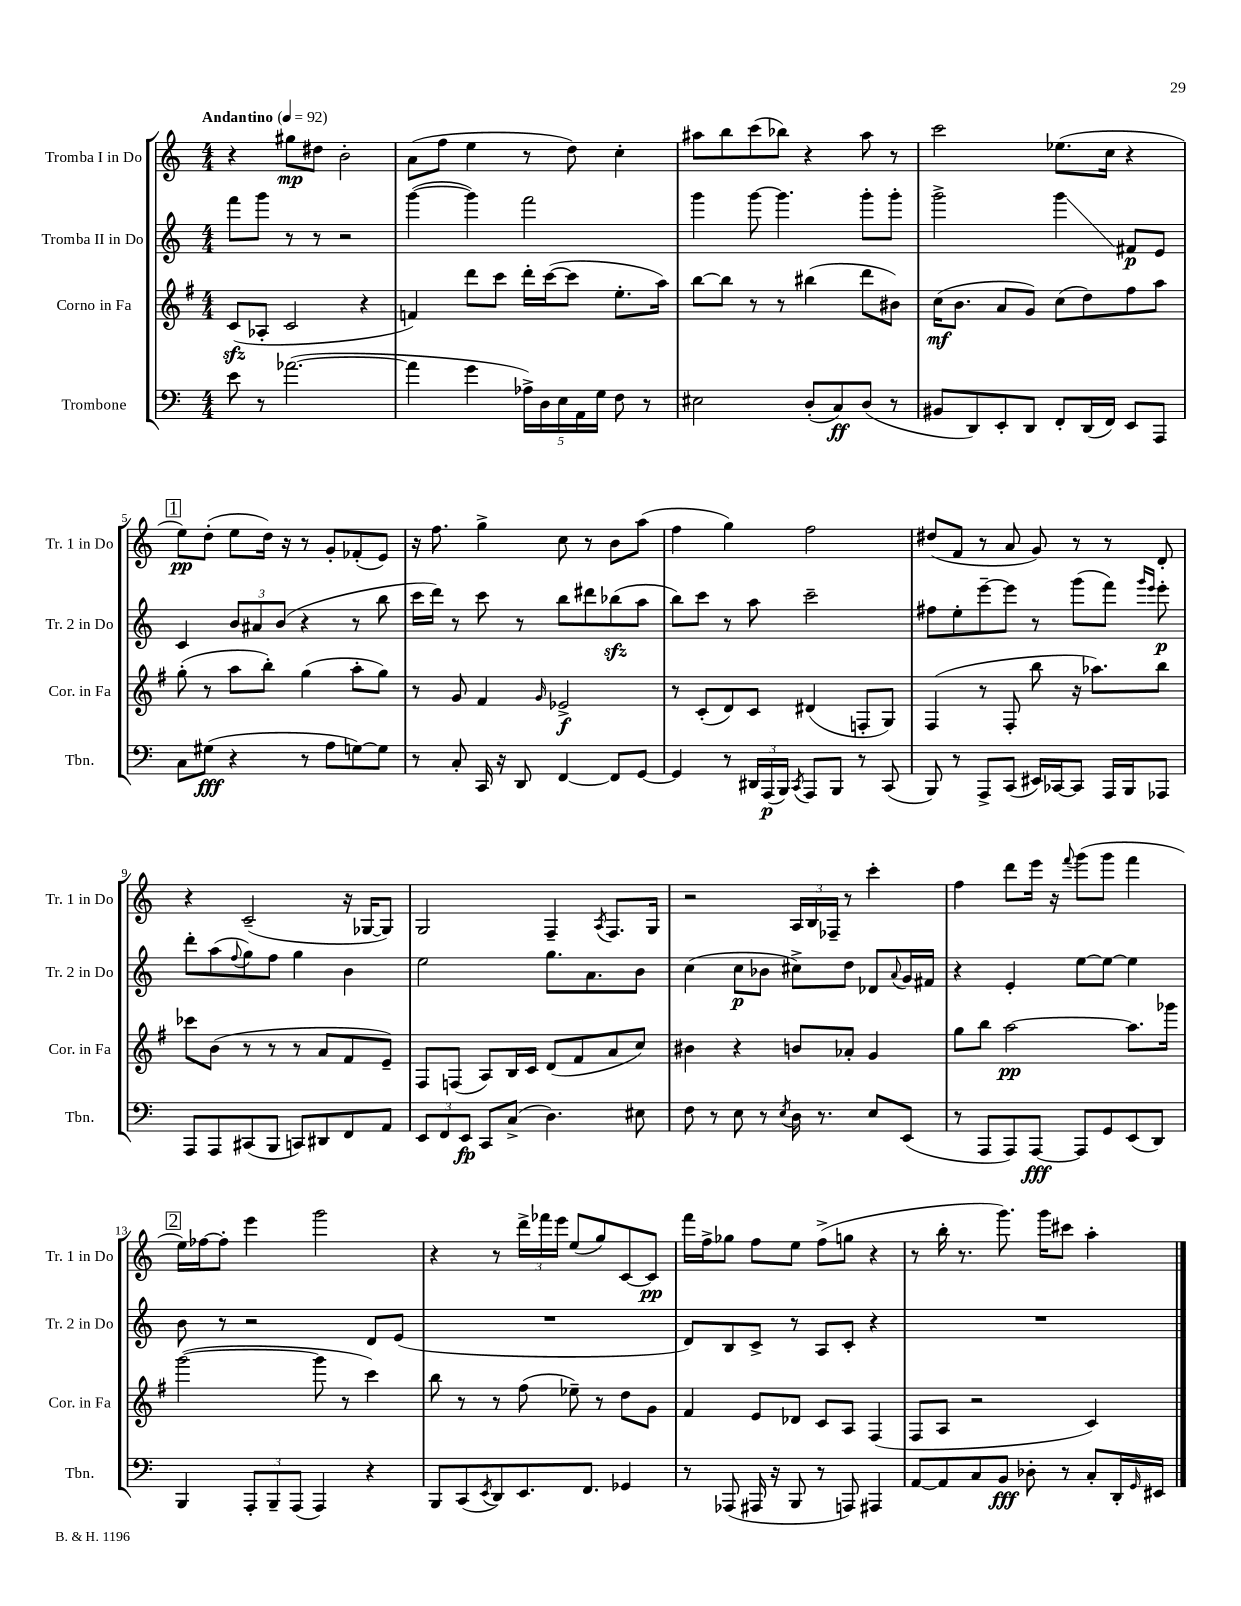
<<
\new StaffGroup <<
\new Staff = "s0" \with { instrumentName = "Tromba I in Do" shortInstrumentName = "Tr. 1 in Do" } {
    \clef treble \key c \major \numericTimeSignature \time 4/4 \tempo "Andantino" 4 = 92
    r4 gis''8\mp dis''8 b'2-. |
    a'8( f''8 e''4 r8 d''8) c''4-. |
    ais''8 b''8 c'''8( bes''8) r4 ais''8 r8 |
    c'''2 ees''8.( c''16 r4 |
    \mark \markup { \box "1" } e''8\pp) d''8-.( e''8 d''16) r16 r8 g'8-. fes'8-.( e'8) |
    r16 f''8. g''4-> c''8 r8 b'8 a''8( |
    f''4 g''4) f''2 |
    dis''8( f'8 r8 a'8 g'8) r8 r8 d'8-. |
    r4 c'2--( r16 ges16~ ges8) |
    g2 f4-- \acciaccatura { a8 } f8. g16 |
    r2 \tuplet 3/2 { a16 b16 fes16-- } r8 c'''4-. |
    f''4 d'''8 e'''16 r16 \appoggiatura { f'''8 } g'''8( g'''8 f'''4 |
    \mark \markup { \box "2" } e''16) fes''16~ fes''8-. e'''4 g'''2 |
    r4 r8 \tuplet 3/2 { d'''16-> fes'''16 e'''16 } e''8( g''8) c'8~ c'8\pp |
    f'''16 f''16-> ges''8 f''8 e''8 f''8->( g''8 r4 |
    r8 b''16-. r8. g'''8.) g'''16 cis'''8 a''4-. \bar "|." |
}
\new Staff = "s1" \with { instrumentName = "Tromba II in Do" shortInstrumentName = "Tr. 2 in Do" } {
    \clef treble \key c \major \numericTimeSignature \time 4/4
    f'''8 g'''8 r8 r8 r2 |
    g'''4~( g'''4) f'''2 |
    g'''4 g'''8~ g'''4. g'''8-. g'''8-. |
    g'''2-> g'''4\glissando fis'8\p e'8 |
    \mark \markup { \box "1" } c'4 \tuplet 3/2 { b'8 ais'8 b'8( } r4 r8 b''8 |
    c'''16 d'''16) r8 c'''8 r8 b''8 dis'''8 bes''8\sfz( a''8 |
    b''8) c'''8 r8 a''8 c'''2-- |
    fis''8 e''8-. e'''8~-- e'''8 r8 g'''8( f'''8) \grace { g'''16 e'''16 } e'''8-.\p |
    d'''8-. a''8( \appoggiatura { f''8 } g''8) f''8 g''4 b'4 |
    e''2 g''8. a'8. b'8 |
    c''4( c''8\p bes'8 cis''8->) d''8 des'8 \appoggiatura { a'8 } g'16 fis'16 |
    r4 e'4-. e''8~ e''8~ e''4 |
    \mark \markup { \box "2" } b'8 r8 r2 d'8 e'8( |
    R1 |
    d'8) b8 c'8-> r8 a8 c'8-. r4 |
    R1 \bar "|." |
}
\new Staff = "s2" \with { instrumentName = "Corno in Fa" shortInstrumentName = "Cor. in Fa" } {
    \clef treble \key g \major \numericTimeSignature \time 4/4
    c'8\sfz( aes8-. c'2 r4 |
    f'4) d'''8 c'''8 d'''16-. c'''16~( c'''8 e''8.-. a''16) |
    b''8~ b''8 r8 r8 bis''4( d'''8 bis'8) |
    c''16\mf( b'8. a'8 g'8) c''8( d''8) fis''8 a''8 |
    \mark \markup { \box "1" } g''8-.( r8 a''8 b''8-.) g''4( a''8-. g''8) |
    r8 g'8 fis'4 \grace { g'16 } ees'2->\f |
    r8 c'8-.( d'8) c'8 dis'4( f8-. g8) |
    fis4( r8 fis8-. b''8 r16 aes''8.) b''8 |
    ces'''8 b'8( r8 r8 r8 a'8 fis'8 e'8--) |
    fis8 f8( a8) b16 c'16 d'8( fis'8 a'8 c''8) |
    bis'4 r4 b'8 aes'8-. g'4 |
    g''8 b''8 a''2~\pp a''8. ges'''16 |
    \mark \markup { \box "2" } g'''2~( g'''8 r8 c'''4) |
    b''8 r8 r8 fis''8( ees''8--) r8 d''8 g'8 |
    fis'4 e'8 des'8 c'8 a8 fis4( |
    fis8 a8 r2 c'4) \bar "|." |
}
\new Staff = "s3" \with { instrumentName = "Trombone" shortInstrumentName = "Tbn." } {
    \clef bass \key c \major \numericTimeSignature \time 4/4
    e'8 r8 aes'2.~( |
    aes'4 g'4 \tuplet 5/4 { aes16->) d16 e16 a,16 g16 } f8 r8 |
    eis2 d8-.( c8\ff) d8( r8 |
    bis,8 d,8) e,8-. d,8 f,8-. d,16( f,16) e,8 a,,8 |
    \mark \markup { \box "1" } c8 gis8\fff( r4 r8 a8 g8~) g8 |
    r8 c8-. c,16 r16 d,8 f,4~ f,8 g,8~ |
    g,4 r8 \tuplet 3/2 { dis,16 a,,16\p( b,,16) } \acciaccatura { c,8 } a,,8 b,,8 r8 c,8( |
    b,,8) r8 a,,8-> c,8( eis,16) ces,16~ ces,8 a,,16 b,,16 aes,,8 |
    a,,8 a,,8 cis,8( b,,8 c,8) dis,8 f,8 a,8 |
    \tuplet 3/2 { e,8 f,8 e,8\fp } c,8 c8->( d4.) eis8 |
    f8 r8 e8 r8 \acciaccatura { e8 } d16 r8. e8 e,8( |
    r8 a,,8 a,,8) a,,8~\fff a,,8 g,8 e,8( d,8) |
    \mark \markup { \box "2" } b,,4 \tuplet 3/2 { a,,8-. b,,8-- a,,8( } a,,4) r4 |
    b,,8 c,8( \acciaccatura { e,8 } d,8) e,8. f,8. ges,4 |
    r8 aes,,8( ais,,16 r16 b,,8 r8 a,,8) ais,,4 |
    a,8~ a,8 c8 b,8\fff des8-. r8 c8-. d,16-. \grace { g,16 } eis,16 \bar "|." |
}
>>
>>
